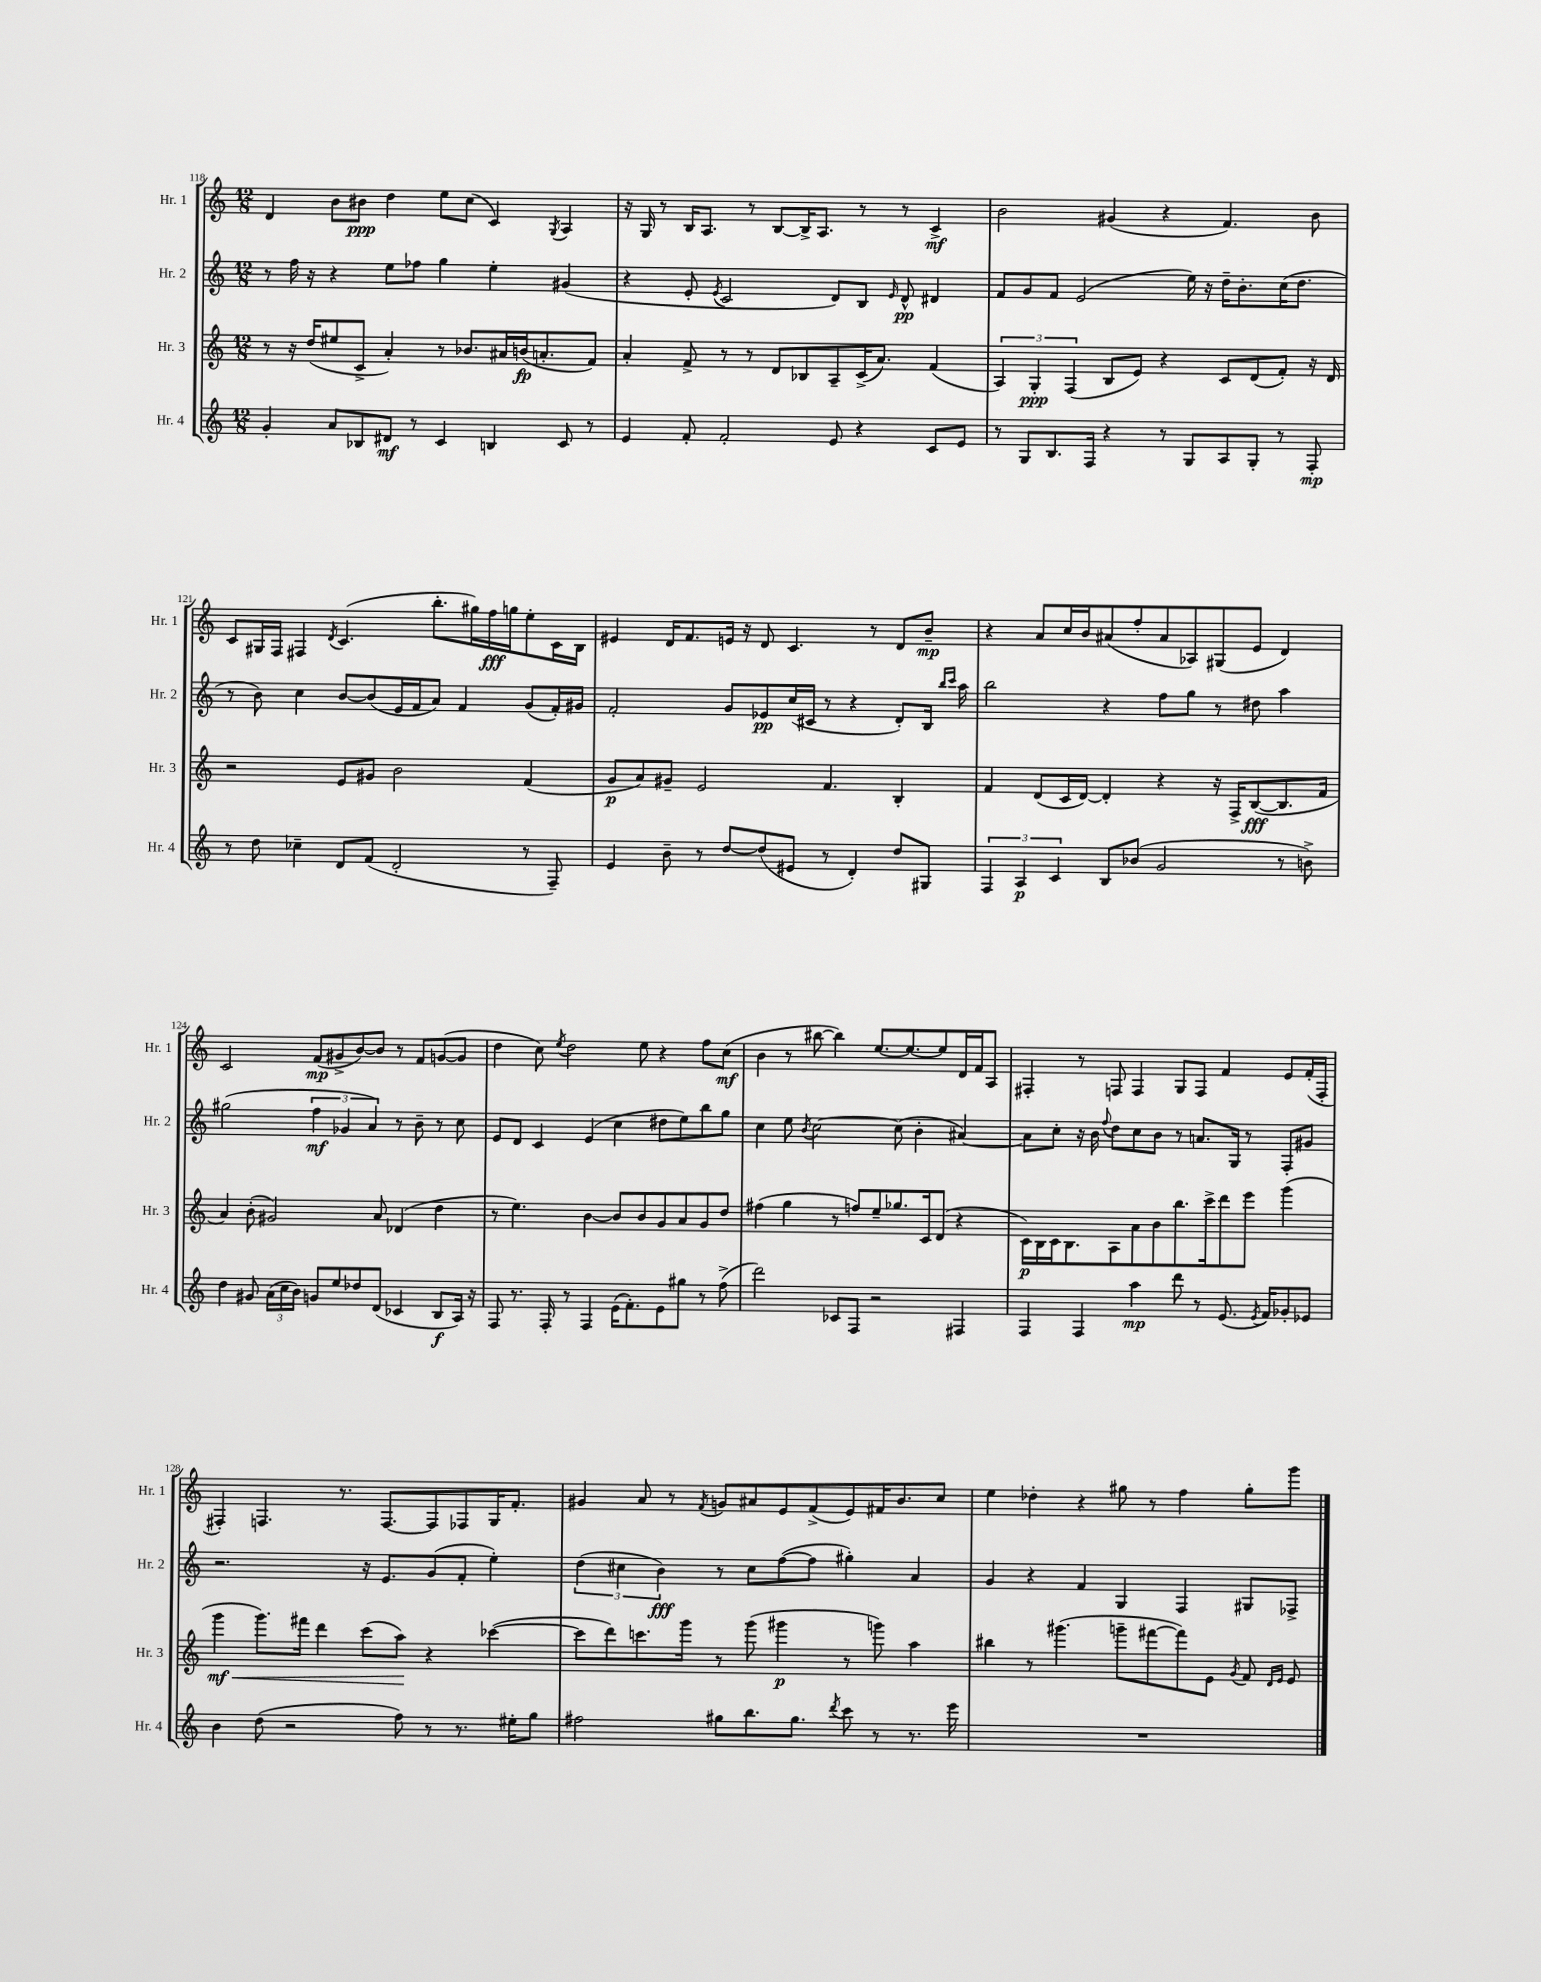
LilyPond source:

<<
\new StaffGroup <<
\new Staff = "s0" \with { instrumentName = "Hr. 1" shortInstrumentName = "Hr. 1" } {
    \clef treble \key c \major \numericTimeSignature \time 12/8
    \autoBeamOff d'4 b'8[ bis'8]\ppp d''4 e''8[ c''8]( c'4) \acciaccatura { g8 } a4 |
    r16 g16 r8 b16[ a8.] r8 b8[~ b16-> a8.] r8 r8 c'4->\mf |
    b'2 gis'4( r4 f'4.) b'8 |
    c'8[ gis16 f16] fis4 \acciaccatura { d'8 } c'4.( b''8.[-. gis''16) f''16\fff g''16 e''8-. c'16 b16] |
    eis'4 d'16[ f'8. e'16] r16 d'8 c'4. r8 d'8[ b'8]--\mp |
    r4 a'8[ c''16 b'16 ais'8( f''8-. ais'8 aes8) gis8( e'8] d'4) |
    c'2 f'8[\mp( gis'8-> b'8~) b'8] r8 f'8[ g'8~( g'8] |
    d''4 c''8) \acciaccatura { e''8 } d''2 e''8 r4 f''8[ c''8]\mf( |
    b'4 r8 bis''8~ bis''4) e''8.[~ e''8.~ e''8 d'16 f'16 a8] |
    fis4-. r8 f8 f4 g8[ f8] f'4 e'8[ f'16-.( f16]-. |
    fis4-.) f4. r8. f8.[~ f8 fes8 g16 f'8.]-. |
    gis'4 a'8 r8 \acciaccatura { f'8 } g'8[ ais'8 e'8 f'8->( e'8) fis'16 b'8. c''8] |
    e''4 des''4-. r4 gis''8 r8 f''4 gis''8[-. g'''8] \bar "|." |
}
\new Staff = "s1" \with { instrumentName = "Hr. 2" shortInstrumentName = "Hr. 2" } {
    \clef treble \key c \major \numericTimeSignature \time 12/8
    \autoBeamOff r8 f''16 r16 r4 e''8[ fes''8] g''4 e''4-. gis'4( |
    r4 e'8-. \acciaccatura { e'8 } c'2 d'8[) b8] \grace { e'16 } d'8-^\pp dis'4 |
    f'8[ g'8 f'8] e'2( e''16) r16 d''16[-- b'8.-. c''16( d''8.] |
    r8 b'8) c''4 b'8[~ b'8( e'16 f'16 a'8]) f'4 g'8[( f'16-.) gis'16] |
    f'2-. g'8[ ees'8\pp c''16( cis'16] r8 r4 d'8[-.) b16] \grace { b''16[ c'''16] } a''16 |
    b''2 r4 f''8[ g''8] r8 dis''8 a''4 |
    gis''2( \tuplet 3/2 { f''4\mf ges'4 a'4) } r8 b'8-- r8 c''8 |
    e'8[ d'8] c'4 e'4( c''4 dis''8[ e''8) b''8 g''8] |
    c''4 e''8 \acciaccatura { b'8 } c''2~ c''8( b'4-. ais'4~) |
    ais'8[ c''8]-. r16 b'16 \appoggiatura { f''8 } d''8[ c''8 b'8] r8 a'8.[ g16] r8 f8[-. gis'8] |
    r2. r16 e'8.[ g'8( f'8]-. e''4-.) |
    \tuplet 3/2 { d''4( cis''4 b'4\fff) } r8 cis''8[ f''8~( f''8] gis''4-.) a'4 |
    g'4 r4 f'4 g4 f4 gis8[ fes8]-> \bar "|." |
}
\new Staff = "s2" \with { instrumentName = "Hr. 3" shortInstrumentName = "Hr. 3" } {
    \clef treble \key c \major \numericTimeSignature \time 12/8
    \autoBeamOff r8 r16 d''16[( eis''8 c'8]-> a'4-.) r8 bes'8.[ ais'16 b'16\fp( a'8.-. f'8]) |
    a'4-. f'8-> r8 r8 d'8[ bes8 a8-- c'16->( a'8.]) f'4( |
    \tuplet 3/2 { a4) g4-.\ppp f4( } b8[ e'8]) r4 c'8[ d'8( f'8]-.) r16 d'16 |
    r2 e'8[ gis'8] b'2 f'4( |
    g'8[\p a'8) gis'8]-- e'2 f'4. b4-. |
    f'4 d'8[( c'16 d'16]~) d'4-. r4 r16 f16[-> b8~\fff( b8. f'16] |
    a'4) b'8-.( gis'2) a'8 des'4( d''4 |
    r8 e''4.) b'4~ b'8[ b'8 g'8 a'8 g'8 d''8] |
    fis''4( g''4 r8 f''8[) e''8-- ges''8. c'16 d'8]( r4 |
    c'16[\p) b16 c'16 b8. a8 a'8 b'8 b''8. c'''16-> d'''8 e'''8] g'''4( |
    g'''4\mf\< g'''8.[) fis'''16] d'''4 c'''8[( a''8]\!) r4 ces'''4~( |
    ces'''8[ d'''8) c'''8. g'''16] r8 g'''8( gis'''4\p r8 g'''8) a''4 |
    bis''4 r8 gis'''4.( g'''8[-- fis'''8~ fis'''8) e'8] \acciaccatura { g'8 } f'8 \grace { d'16[ e'16] } e'8 \bar "|." |
}
\new Staff = "s3" \with { instrumentName = "Hr. 4" shortInstrumentName = "Hr. 4" } {
    \clef treble \key c \major \numericTimeSignature \time 12/8
    \autoBeamOff g'4-. a'8[ bes8 dis'8]\mf r8 c'4 b4 c'8 r8 |
    e'4 f'8-. f'2-. e'8 r4 c'8[ e'8] |
    r8 g8[ b8. f16] r4 r8 g8[ a8 g8]-. r8 f8-.\mp |
    r8 d''8 ces''4-- d'8[ f'8]( d'2-. r8 f8--) |
    e'4 b'8-- r8 d''8[~ d''8( eis'8] r8 d'4-.) d''8[ gis8] |
    \tuplet 3/2 { f4 a4\p c'4 } b8[ bes'8]( g'2 r8 b'8->) |
    d''4 gis'8 \tuplet 3/2 { a'16[( c''16 b'16]) } g'8[ e''8 des''8 d'8]( ces'4 b8[\f a16]) r16 |
    f8 r8. f16-. r8 f4 e'16[( f'8.-.) e'8 gis''8] r8 f''8->( |
    d'''2) ces'8[ f8] r2 fis4 |
    f4 f4 a''4\mp d'''8 r8 e'8.( \acciaccatura { e'8 } f'16[) ges'8-. ees'8] |
    b'4 d''8( r2 f''8) r8 r8. eis''16[-. g''8] |
    fis''2 gis''8[ b''8. gis''8.] \acciaccatura { d'''8 } c'''8 r8 r8. e'''16 |
    R1. \bar "|." |
}
>>
>>
\layout { \context { \Score currentBarNumber = #118 } }
